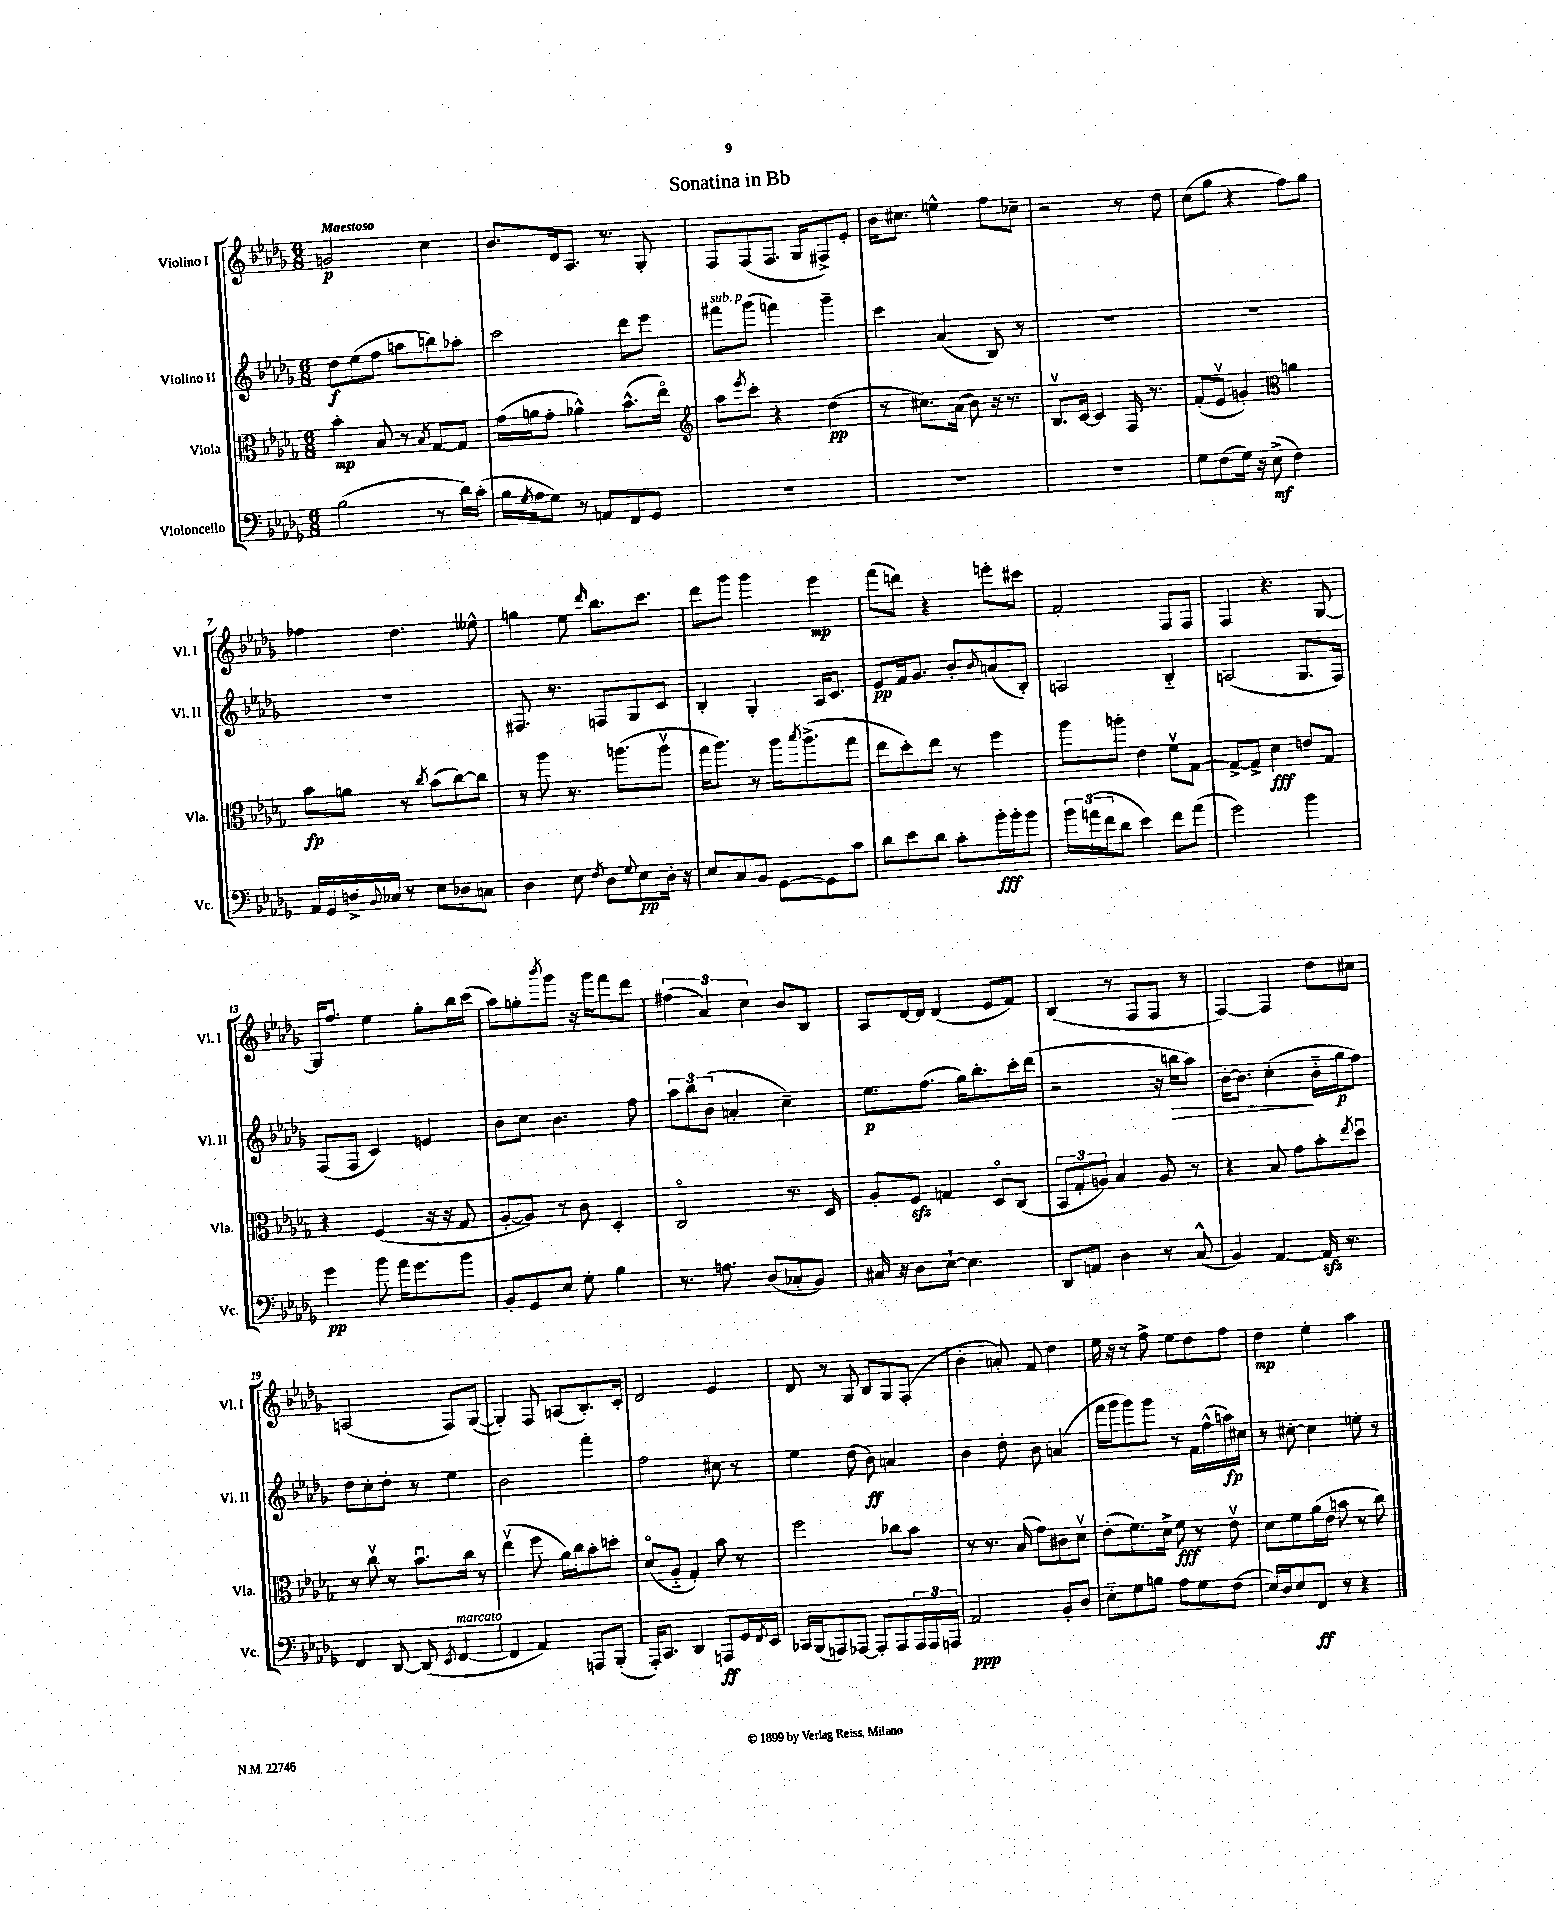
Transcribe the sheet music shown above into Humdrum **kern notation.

**kern	**dynam	**kern	**dynam	**kern	**dynam	**kern	**dynam
*part4	*part4	*part3	*part3	*part2	*part2	*part1	*part1
*staff4	*staff4	*staff3	*staff3	*staff2	*staff2	*staff1	*staff1
*I"Violoncello	*	*I"Viola	*	*I"Violino II	*	*I"Violino I	*
*I'Vc.	*	*I'Vla.	*	*I'Vl. II	*	*I'Vl. I	*
*clefF4	*	*clefC3	*	*clefG2	*	*clefG2	*
*k[b-e-a-d-g-]	*	*k[b-e-a-d-g-]	*	*k[b-e-a-d-g-]	*	*k[b-e-a-d-g-]	*
*M6/8	*	*M6/8	*	*M6/8	*	*M6/8	*
=1	=1	=1	=1	=1	=1	=1	=1
!	!	!	!	!	!	!LO:TX:a:B:t=Maestoso	!
(2B-\	.	4b-'\	mp	8dd-\L	f	2gn/	p
.	.	.	.	(8ee-\	.	.	.
.	.	8B-/	.	8ff\J	.	.	.
.	.	8r	.	8aan\L	.	.	.
.	.	8qB-/	.	.	.	.	.
8r	.	[8G-/L	.	8bbn\)	.	4cc\	.
16d-\LL)	.	8G-/J]	.	8aa-X'\J	.	.	.
(16c'\JJ	.	.	.	.	.	.	.
=2	=2	=2	=2	=2	=2	=2	=2
16B-\LL	.	(16g-\LL	.	2ccc\	.	8.b-/L	.
8qG-/	.	.	.	.	.	.	.
16A-\J	.	16an\J	.	.	.	.	.
8G-\J)	.	8g-'\J	.	.	.	.	.
.	.	.	.	.	.	16d-/k	.
8r	.	4a-X^^\)	.	.	.	8.A-/J	.
8AAn/L	.	.	.	.	.	.	.
.	.	.	.	.	.	8.r	.
8FF/	.	(8.b-^^\L	.	8ddd-\L	.	.	.
8GG-/J	.	.	.	8eee-\J	.	8G-'/	.
.	.	16ee-\Jk)	.	.	.	.	.
=3	=3	=3	=3	=3	=3	=3	=3
*	*	*clefG2	*	*	*	*	*
!	!	!	!	!LO:TX:a:i:t=sub. p	!	!	!
2.r	.	8aa-\L	.	8fff#X\L	.	8F/L	.
.	.	8qeee-/	.	.	.	.	.
.	.	8ccc'\J	.	(8ggg-\J	.	(8F/	.
.	.	4r	.	4fffn\)	.	8.F/J	.
.	.	.	.	.	.	16G-/KL	.
.	.	(4dd-\	pp	4ggg-~\	.	8F#X^/)	.
.	.	.	.	.	.	8e-'/J	.
=4	=4	=4	=4	=4	=4	=4	=4
2.r	.	8r	.	4ccc\	.	16b-\KL	.
.	.	.	.	.	.	8.cc#X\J	.
.	.	8.cc#X\L)	.	.	.	.	.
.	.	.	.	(4a-/	.	4een^^\	.
.	.	(16a-\Jk	.	.	.	.	.
.	.	8b-\)	.	.	.	.	.
.	.	16r	.	8B-/)	.	8ff\L	.
.	.	8.r	.	.	.	.	.
.	.	.	.	8r	.	8cc-X~\J	.
=5	=5	=5	=5	=5	=5	=5	=5
2.r	.	8.B-v/L	.	2.r	.	2r	.
.	.	[16c/Jk	.	.	.	.	.
.	.	4c/]	.	.	.	.	.
.	.	16F/	.	.	.	8r	.
.	.	8.r	.	.	.	.	.
.	.	.	.	.	.	8dd-\	.
=6	=6	=6	=6	=6	=6	=6	=6
8G-\L	.	(8f'/L	.	2.r	.	(8cc\L	.
(8F\	.	8e-v/J	.	.	.	8gg-\J	.
16G-\Jk)	.	4gn'/)	.	.	.	4r	.
16r	.	.	.	.	.	.	.
(8E-^\	mf	.	.	.	.	.	.
*	*	*clefC3	*	*	*	*	*
4F\)	.	4an\	.	.	.	8ff\L)	.
.	.	.	.	.	.	8gg-\J	.
!!LO:LB:g=z
=7	=7	=7	=7	=7	=7	=7	=7
16AA-/LL	.	8b-\L	fp	2.r	.	4ff-X\	.
16GG-/	.	.	.	.	.	.	.
16Dn^/	.	8an\J	.	.	.	.	.
8qqBB-/	.	.	.	.	.	.	.
16C-X/JJ	.	.	.	.	.	.	.
8r	.	8r	.	.	.	4.dd-\	.
.	.	8qcc/	.	.	.	.	.
8E-\L	.	(8b-\L	.	.	.	.	.
8D-X\	.	[8cc\)	.	.	.	.	.
8Cn\J	.	8cc\J]	.	.	.	8ee--X^^\	.
=8	=8	=8	=8	=8	=8	=8	=8
4D-\	.	8r	.	8.F#X/	.	4ggn\	.
.	.	8aa-\	.	.	.	.	.
.	.	.	.	8.r	.	.	.
8E-\	.	8.r	.	.	.	8ee-\	.
8qF/	.	.	.	.	.	16qqddd-/	.
8D-\L	.	.	.	8Fn/L	.	8.bb-\L	.
.	.	(8.aan\L	.	.	.	.	.
8qqG-/	.	.	.	.	.	.	.
8E-\	pp	.	.	8G-/	.	.	.
.	.	.	.	.	.	8.ccc\J	.
16D-'\Jk	.	8aav\J	.	8c/J	.	.	.
16r	.	.	.	.	.	.	.
=9	=9	=9	=9	=9	=9	=9	=9
8E-/L	.	16gg-\KL	.	4B-'/	.	8ddd-\L	.
.	.	8.aa-\J)	.	.	.	.	.
8C/	.	.	.	.	.	8ggg-\J	.
8BB-/J	.	8r	.	4G-'/	.	4ggg-\	.
[8GG-\L	.	16aa-\KL	.	.	.	.	.
.	.	8qbb-/	.	.	.	.	.
.	.	(8.aa-^\	.	.	.	.	.
8GG-\]	.	.	.	16A-/KL	.	4eee-\	mp
.	.	.	.	8.c/J	.	.	.
8c\J	.	8gg-\J	.	.	.	.	.
=10	=10	=10	=10	=10	=10	=10	=10
8d-\L	.	8ee-\L	.	8e-/L	pp	(8fff\L	.
8e-\	.	8dd-'\)	.	16f/k	.	8dddn\J)	.
.	.	.	.	8.g-/J	.	.	.
8d-\J	.	8ee-\J	.	.	.	4r	.
8c'\L	.	8r	.	8b-'/L	.	.	.
.	.	.	.	8qqb-/	.	.	.
16b-'\L	fff	4ff\	.	(8an/	.	8eeen'\L	.
16b-'\J	.	.	.	.	.	.	.
8b-\J	.	.	.	8B-'/J)	.	8ccc#X\J	.
=11	=11	=11	=11	=11	=11	=11	=11
24b-\LL	.	8aa-\L	.	2An/	.	2f'/	.
(24an\	.	.	.	.	.	.	.
24f\J	.	.	.	.	.	.	.
8d-\J	.	8aan'\J	.	.	.	.	.
4e-\)	.	4e-\	.	.	.	.	.
8f\L	.	8fv\L	.	4B-/	.	8F/L	.
(8a\J	.	[8G-\J	.	.	.	8F/J	.
=12	=12	=12	=12	=12	=12	=12	=12
2g-\)	.	8G-^/L_	.	(2An/	.	4F/	.
.	.	8G-^/J]	.	.	.	.	.
.	.	4d-\	fff	.	.	4.r	.
4b-\	.	8en/L	.	8.G-/L	.	.	.
.	.	8G-/J	.	.	.	[8G-/	.
.	.	.	.	16F/Jk)	.	.	.
!!LO:LB:g=z
=13	=13	=13	=13	=13	=13	=13	=13
4g-\	pp	4r	.	(8F/L	.	16G-/KL]	.
.	.	.	.	.	.	8.ff/J	.
.	.	.	.	8F/J	.	.	.
8b-\	.	(4F/	.	4c/)	.	4ee-\	.
16a-\KL	.	.	.	.	.	.	.
8.g-\	.	.	.	.	.	.	.
.	.	16r	.	4en/	.	8gg-'\L	.
.	.	16r	.	.	.	.	.
8b-\J	.	8G-/	.	.	.	16bb-\L	.
.	.	.	.	.	.	(16ccc\JJ	.
=14	=14	=14	=14	=14	=14	=14	=14
8BB-'/L	.	[8A-'/L	.	8b-\L	.	8aa-\L)	.
8GG-/	.	8A-/J])	.	8cc\J	.	8ggn'\	.
.	.	.	.	.	.	8qbbb-/	.
8E-/J	.	8r	.	4.b-\	.	8ggg-\J	.
8G-'\	.	8c\	.	.	.	16r	.
.	.	.	.	.	.	16ggg-\KL	.
4B-\	.	4D-'/	.	.	.	8fff\	.
.	.	.	.	8ff\	.	8ddd-\J	.
=15	=15	=15	=15	=15	=15	=15	=15
8.r	.	2C/	.	12aa-\L	.	(6ff#X\	.
.	.	.	.	12bb-\	.	.	.
.	.	.	.	(12b-\J	.	6a-/)	.
8.An\	.	.	.	.	.	.	.
.	.	.	.	4an'/	.	.	.
.	.	.	.	.	.	6cc\	.
(8D-/L	.	.	.	.	.	.	.
8C-X'/	.	8.r	.	4cc~\)	.	8b-/L	.
8BB-/J)	.	.	.	.	.	8B-/J	.
.	.	16D-/	.	.	.	.	.
=16	=16	=16	=16	=16	=16	=16	=16
16C#X/	.	8A-'/L	.	8.ee-\L	p	8A-/L	.
16r	.	.	.	.	.	.	.
8D-\L	.	8Fzz/J	.	.	.	[16d-/L	.
.	.	.	.	(8.ff\J	.	16d-/JJ]	.
[8E-`\J	.	4Gn/	.	.	.	(4d-/	.
4.E-\]	.	.	.	16gg-\KL)	.	.	.
.	.	.	.	8.bb-'\	.	.	.
.	.	8D-/L	.	.	.	8e-/L	.
.	.	(8C/J	.	16ccc'\L	.	8f/J)	.
.	.	.	.	(16ddd-\JJ	.	.	.
=17	=17	=17	=17	=17	=17	=17	=17
8DD-/L	.	12BB-/L	.	2r	.	(4B-/	.
.	.	12G-'/	.	.	.	.	.
8AAn/J	.	.	.	.	.	.	.
.	.	12An/J)	.	.	.	.	.
4D-\	.	4B-/	.	.	.	8r	.
.	.	.	.	.	.	8F/L	.
8r	.	8A/	.	16r	.	8F/J	.
!	!	!	!	!	!LO:HP:b	!	!
.	.	.	.	16bbn\KL	>	.	.
(8C^^/	.	8r	.	8aa-\J)	.	8r	.
=18	=18	=18	=18	=18	=18	=18	=18
4BB-/)	.	4r	.	[16b-'\KL	.	[4F/)	.
.	.	.	.	8.b-\J]	.	.	.
[4AA-/	.	8B-/	.	(4cc'\	.	4F/]	.
.	.	8g-\L	.	.	.	.	.
16AA-zz/]	.	8b-'\	.	16b-\LL	]	8dd-\L	.
8.r	.	.	.	16gg-\J	p	.	.
.	.	8qee-/	.	.	.	.	.
.	.	8dd-u\J	.	8ff\J)	.	8cc#X\J	.
!!LO:LB:g=z
=19	=19	=19	=19	=19	=19	=19	=19
4FF/	.	8r	.	8dd-\L	.	(2An/	.
.	.	8ccv\	.	8cc'\	.	.	.
[8DD-/	.	8r	.	8dd-'\J	.	.	.
(8DD-/]	.	8.b-u\L	.	8r	.	.	.
8qEE-/	.	.	.	.	.	.	.
!LO:TX:a:i:t=marcato	!	!	!	!	!	!	!
[4FF/	.	.	.	4ee-\	.	8F/L)	.
.	.	16cc\Jk	.	.	.	.	.
.	.	8r	.	.	.	([8G-/J	.
=20	=20	=20	=20	=20	=20	=20	=20
4FF/]	.	(4ee-v\	.	2b-\	.	4G-'/])	.
4AA-/)	.	8ff\	.	.	.	8F/	.
.	.	16a-\LL)	.	.	.	(8An/L	.
.	.	16cc\J	.	.	.	.	.
8AAAn/L	.	8b-'\	.	4fff'\	.	8.B-'/)	.
(8BBB-'/J	.	8ddn'\J	.	.	.	.	.
.	.	.	.	.	.	16c'/Jk	.
=21	=21	=21	=21	=21	=21	=21	=21
16AAA-'/KL)	.	(8d-/L	.	2ff\	.	2d-/	.
8.CC/J	.	.	.	.	.	.	.
.	.	8A-/J	.	.	.	.	.
4DD-/	.	4G-'/)	.	.	.	.	.
8AAAn/L	ff	8b-\	.	8cc#X\	.	4e-/	.
16GG-/L	.	8r	.	8r	.	.	.
8qFF/	.	.	.	.	.	.	.
16EE-/JJ	.	.	.	.	.	.	.
=22	=22	=22	=22	=22	=22	=22	=22
16CC-X/LL	.	2ff\	.	4ee-\	.	8d-/	.
(16BBB-/J	.	.	.	.	.	.	.
8AAAn/)	.	.	.	.	.	8r	.
[8AAA-X/J	.	.	.	(8dd-\	.	8G-/	.
8AAA-'/L]	.	.	.	8b-\)	ff	8B-/L	.
8AAA-/	.	8cc-X\L	.	4an/	.	8G-/	.
24AAA-/L	.	8b-\J	.	.	.	(8F'/J	.
24AAA-/	.	.	.	.	.	.	.
24AAAn/JJ	.	.	.	.	.	.	.
=23	=23	=23	=23	=23	=23	=23	=23
2AA-/	ppp	8r	.	4b-\	.	4b-'\	.
.	.	8.r	.	.	.	.	.
.	.	.	.	8dd-'\	.	8an'/)	.
.	.	(16B-/	.	.	.	.	.
.	.	8g-\L)	.	8b-\	.	8f/	.
8BB-'/L	.	8c#X\	.	(4an/	.	4dd-\	.
8D-/J	.	8d-v\J	.	.	.	.	.
=24	=24	=24	=24	=24	=24	=24	=24
8E-\L	.	(8e-'\L	.	16fff\LL	.	16ee-\	.
.	.	.	.	16ggg-\J	.	16r	.
8G-\	.	8.f\)	.	8ggg-\)	.	8r	.
8Bn\J	.	.	.	8ggg-\J	.	8ff^\	.
.	.	16d-^\Jk	.	.	.	.	.
8A-\L	.	8f\	fff	8r	.	8ee-\L	.
8G-\	.	8r	.	16f\LL	.	8dd-\	.
.	.	.	.	(16ff^^\	.	.	.
(8F\J	.	8e-v\	.	16aan\)	fp	8ff\J	.
.	.	.	.	16cc#X\JJ	.	.	.
=25	=25	=25	=25	=25	=25	=25	=25
16E-/LL)	.	8d-\L	.	8r	.	4dd-\	mp
16D-/J	.	.	.	.	.	.	.
8E-/	.	8f\	.	[8cc#X'\	.	.	.
8FF/J	ff	(16a-\L	.	4cc#\]	.	4ee-'\	.
.	.	16e-\JJ	.	.	.	.	.
8r	.	8bn\	.	.	.	.	.
4r	.	8r	.	8een'\	.	4aa-\	.
.	.	8cc\)	.	8r	.	.	.
==	==	==	==	==	==	==	==
*-	*-	*-	*-	*-	*-	*-	*-
